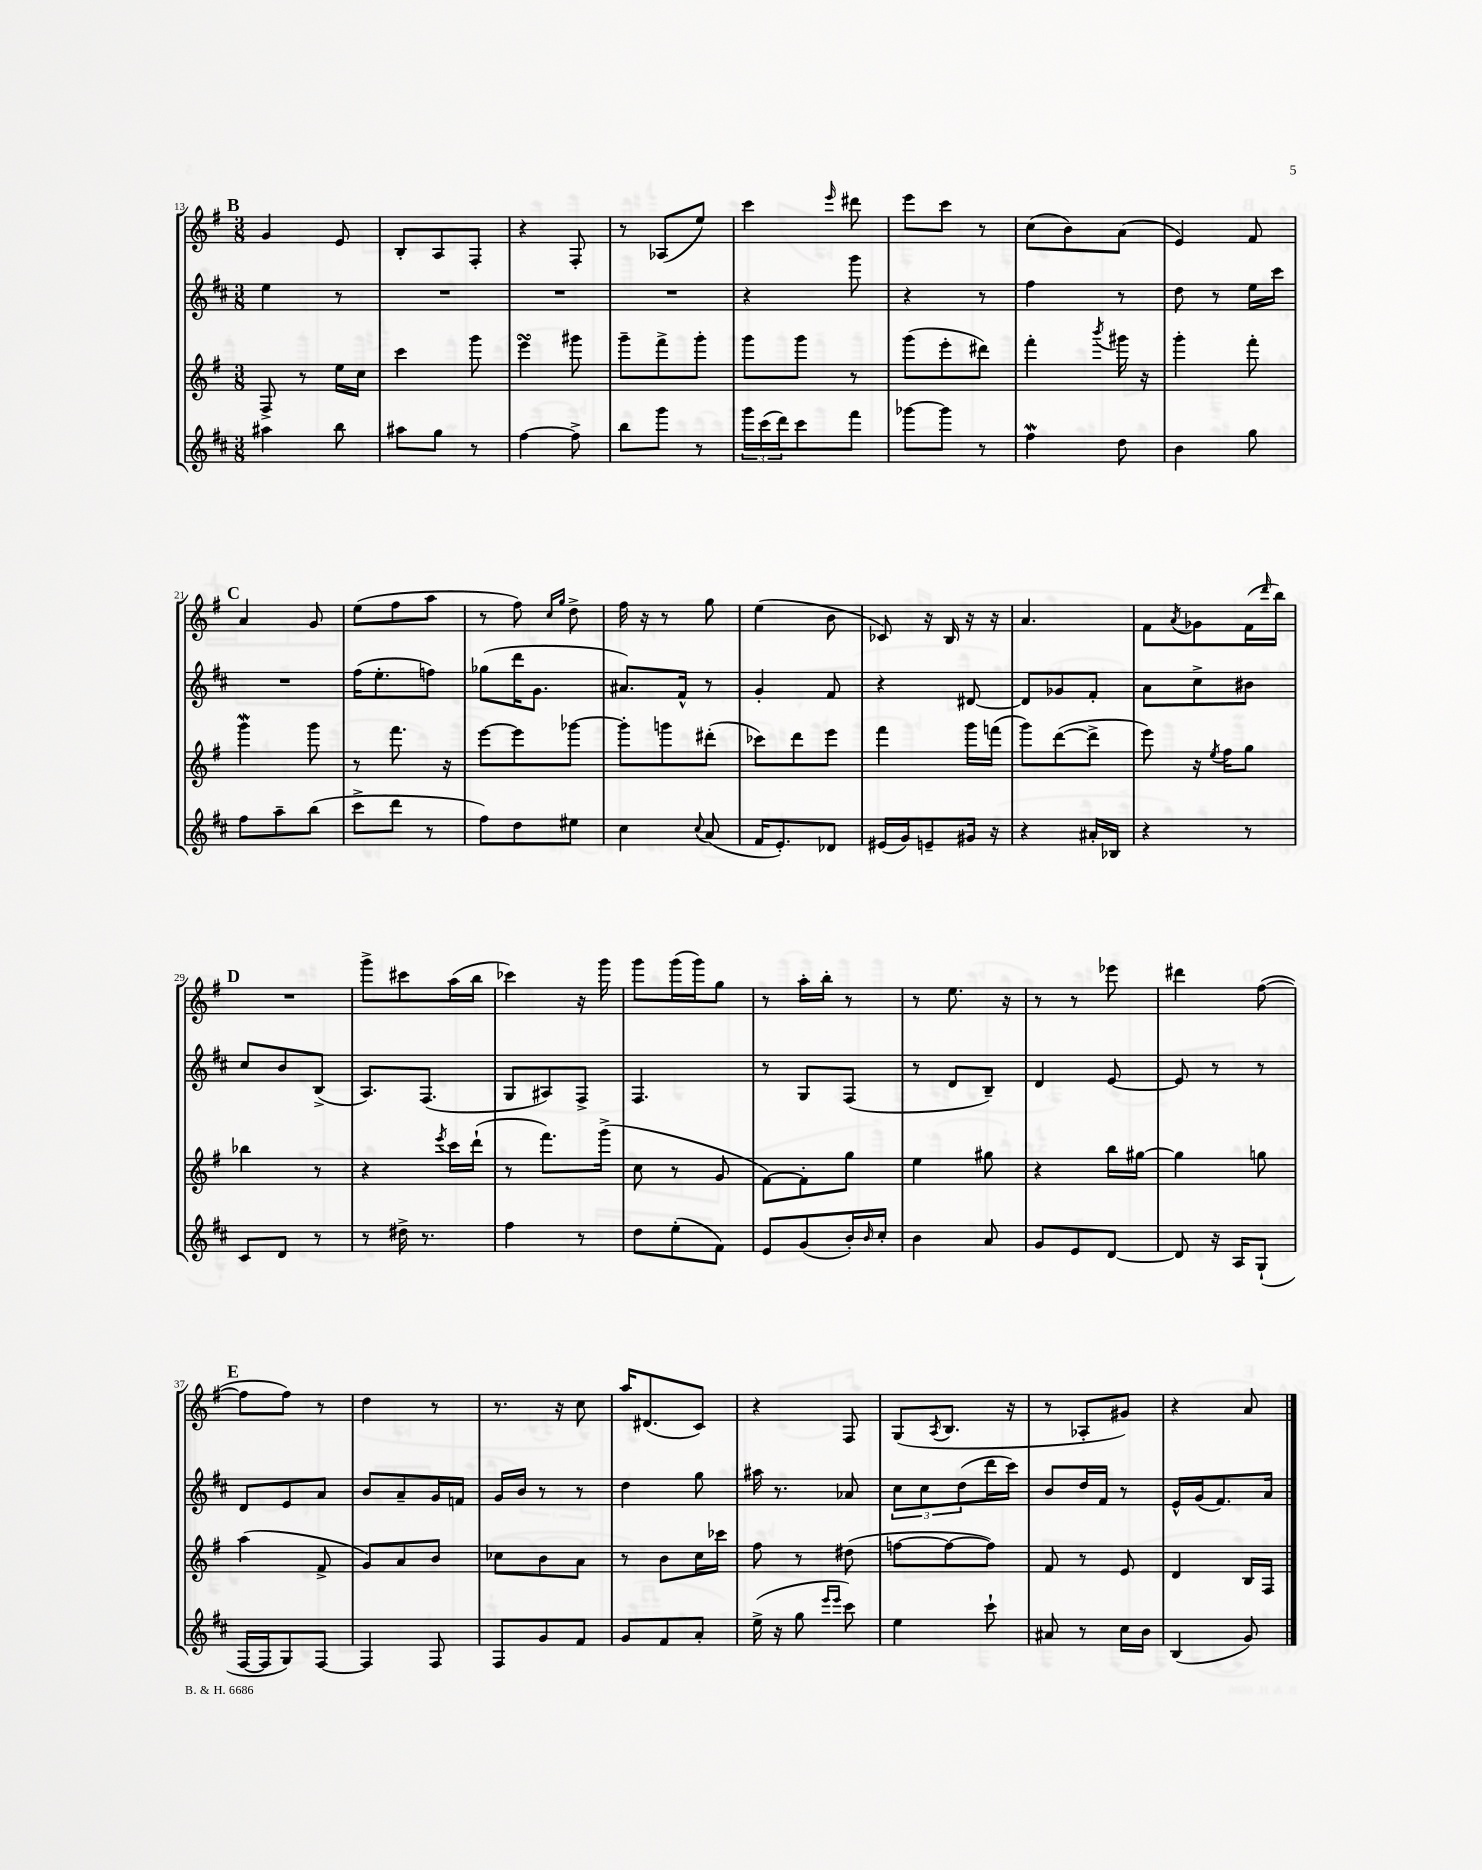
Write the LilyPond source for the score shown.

<<
\new StaffGroup <<
\new Staff = "s0" {
    \clef treble \key g \major \numericTimeSignature \time 3/8
    \mark \markup { \bold "B" } g'4 e'8 |
    b8-. a8 fis8-. |
    r4 fis8-. |
    r8 aes8( e''8) |
    c'''4 \grace { e'''16 } dis'''8 |
    e'''8 c'''8 r8 |
    c''8( b'8) a'8( |
    e'4) fis'8 |
    \mark \markup { \bold "C" } a'4 g'8 |
    e''8( fis''8 a''8 |
    r8 fis''8) \grace { c''16 g''16 } d''8-> |
    fis''16 r16 r8 g''8 |
    e''4( b'8 |
    ces'8) r16 b16 r16 r16 |
    a'4. |
    fis'8 \acciaccatura { a'8 } ges'8 fis'16( \grace { d'''16 } b''16) |
    \mark \markup { \bold "D" } R4. |
    g'''8-> cis'''8 a''16( b''16 |
    ces'''4) r16 g'''16 |
    g'''8 g'''16( g'''16) g''8 |
    r8 a''16-. b''16-. r8 |
    r8 e''8. r16 |
    r8 r8 ees'''8 |
    dis'''4 fis''8~( |
    \mark \markup { \bold "E" } fis''8 fis''8) r8 |
    d''4 r8 |
    r8. r16 c''8 |
    a''16 dis'8.( c'8) |
    r4 fis8 |
    g8( \acciaccatura { a8 } b8. r16 |
    r8 aes8-. gis'8) |
    r4 a'8 \bar "|." |
}
\new Staff = "s1" {
    \clef treble \key d \major \numericTimeSignature \time 3/8
    \mark \markup { \bold "B" } e''4 r8 |
    R4. |
    R4. |
    R4. |
    r4 g'''8 |
    r4 r8 |
    fis''4 r8 |
    d''8 r8 e''16 cis'''16 |
    \mark \markup { \bold "C" } R4. |
    fis''16( e''8.-. f''8) |
    ges''8( d'''16 g'8. |
    ais'8.) fis'16-^ r8 |
    g'4-. fis'8 |
    r4 dis'8~ |
    dis'8 ges'8 fis'8-. |
    a'8 cis''8-> bis'8 |
    \mark \markup { \bold "D" } cis''8 b'8 b8->( |
    a8.) fis8.( |
    g8 ais8) fis8-> |
    fis4. |
    r8 g8 fis8( |
    r8 d'8 b8--) |
    d'4 e'8~ |
    e'8 r8 r8 |
    \mark \markup { \bold "E" } d'8 e'8 a'8 |
    b'8 a'8-- g'16 f'16 |
    g'16 b'16 r8 r8 |
    d''4 g''8 |
    ais''16 r8. aes'8 |
    \tuplet 3/2 { cis''8 cis''8 d''8( } d'''16 cis'''16) |
    b'8 d''16 fis'16 r8 |
    e'16-^ g'16( fis'8.) a'16 \bar "|." |
}
\new Staff = "s2" {
    \clef treble \key g \major \numericTimeSignature \time 3/8
    \mark \markup { \bold "B" } fis8-> r8 e''16 c''16 |
    c'''4 g'''8 |
    e'''4\turn gis'''8 |
    g'''8-- fis'''8-> g'''8-. |
    g'''8 g'''8 r8 |
    g'''8( e'''8-. dis'''8) |
    fis'''4-. \acciaccatura { b'''8 } gis'''16 r16 |
    g'''4-. fis'''8-. |
    \mark \markup { \bold "C" } g'''4\mordent g'''8 |
    r8 fis'''8. r16 |
    e'''8~ e'''8 ges'''8~ |
    ges'''8-. g'''8 dis'''8-.( |
    ces'''8) d'''8 e'''8 |
    fis'''4 g'''16 f'''16( |
    g'''8) d'''8~( d'''8-> |
    e'''8) r16 \acciaccatura { e''8 } fis''16 g''8 |
    \mark \markup { \bold "D" } bes''4 r8 |
    r4 \acciaccatura { e'''8 } c'''16 d'''16-!( |
    r8 fis'''8.) g'''16->( |
    c''8 r8 g'8 |
    fis'8~) fis'8-. g''8 |
    e''4 gis''8 |
    r4 b''16 gis''16~ |
    gis''4 g''8 |
    \mark \markup { \bold "E" } a''4( fis'8-> |
    g'8) a'8 b'8 |
    ces''8 b'8 a'8 |
    r8 b'8 c''16 ces'''16 |
    fis''8 r8 dis''8( |
    f''8~ f''8~ f''8) |
    fis'8 r8 e'8 |
    d'4 b16 fis16 \bar "|." |
}
\new Staff = "s3" {
    \clef treble \key d \major \numericTimeSignature \time 3/8
    \mark \markup { \bold "B" } ais''4 b''8 |
    ais''8 g''8 r8 |
    fis''4~ fis''8-> |
    b''8 g'''8 r8 |
    \tuplet 3/2 { g'''16 cis'''16( d'''16) } cis'''8 fis'''8 |
    ges'''8~ ges'''8 r8 |
    fis''4\mordent d''8 |
    b'4 g''8 |
    \mark \markup { \bold "C" } fis''8 a''8-- b''8( |
    cis'''8-> d'''8 r8 |
    fis''8) d''8 eis''8 |
    cis''4 \appoggiatura { cis''8 } a'8( |
    fis'16 e'8.-.) des'8 |
    eis'16( g'16) e'8-- gis'16 r16 |
    r4 ais'16-. bes16 |
    r4 r8 |
    \mark \markup { \bold "D" } cis'8 d'8 r8 |
    r8 dis''16-> r8. |
    fis''4 r8 |
    d''8 e''8-.( fis'8) |
    e'8 g'8( b'16-.) \grace { b'16 } cis''16-. |
    b'4 a'8 |
    g'8 e'8 d'8~ |
    d'8 r16 a16 g8-!( |
    \mark \markup { \bold "E" } fis16~ fis16 g8) fis8~ |
    fis4 fis8 |
    fis8 g'8 fis'8 |
    g'8 fis'8 a'8-. |
    e''16->( r16 g''8 \grace { e'''16 e'''16 } cis'''8) |
    e''4 cis'''8-! |
    ais'8 r8 cis''16 b'16 |
    b4( g'8) \bar "|." |
}
>>
>>
\layout { \context { \Score currentBarNumber = #13 } }
